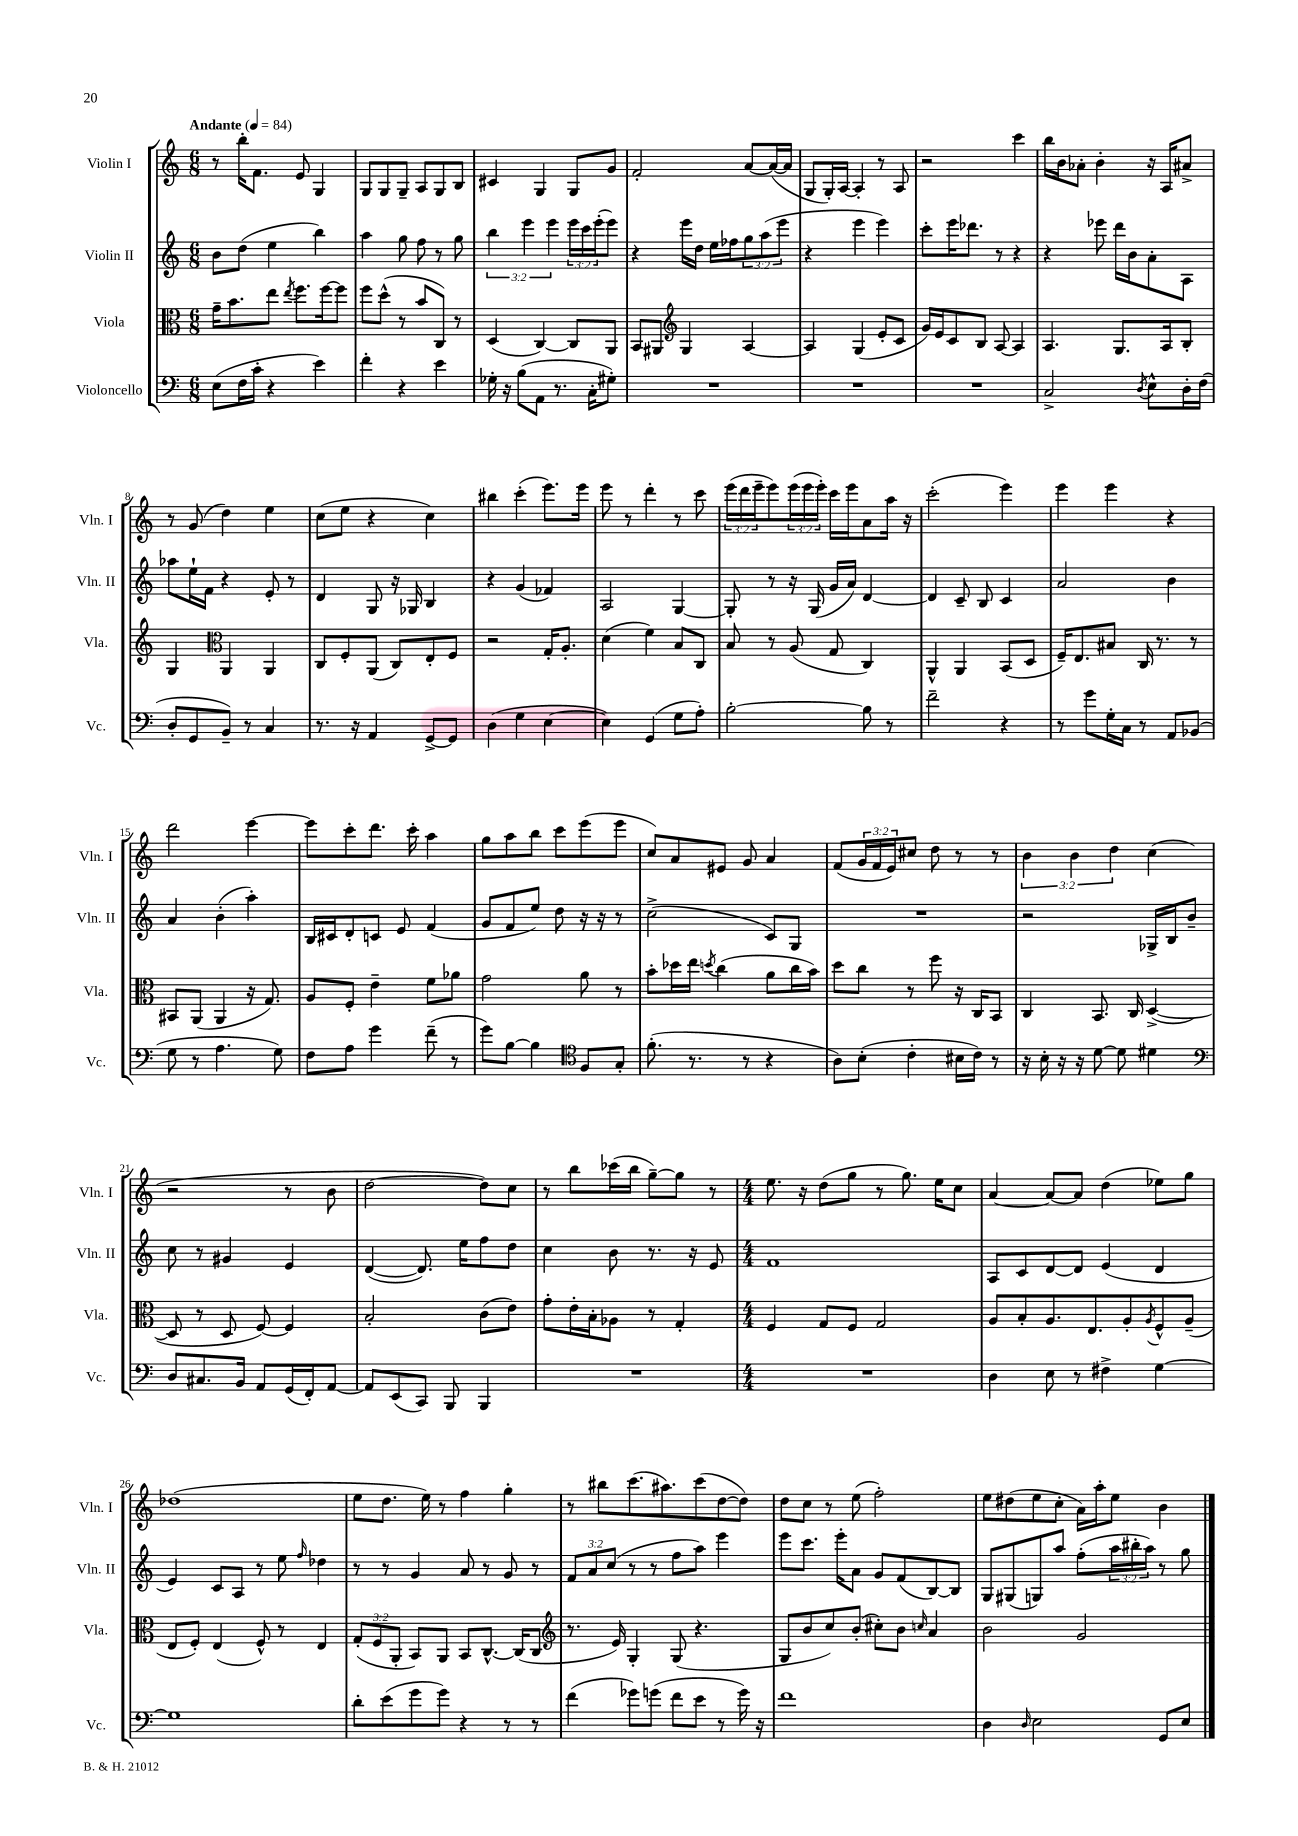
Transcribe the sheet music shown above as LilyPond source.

<<
\new StaffGroup <<
\new Staff = "s0" \with { instrumentName = "Violin I" shortInstrumentName = "Vln. I" } {
    \clef treble \key c \major \numericTimeSignature \time 6/8 \override Staff.TupletNumber.text = #tuplet-number::calc-fraction-text \tempo "Andante" 4 = 84
    r8 b''16-. f'8. e'8 g4 |
    g8 g8 g8-- a8 g8 b8 |
    cis'4 g4 g8 g'8 |
    f'2-. a'8~ a'16~( a'16 |
    g8 g16-.) a16~ a4-. r8 a8 |
    r2 c'''4 |
    b''16 b'16 aes'8-. b'4-. r16 a16 ais'8-> |
    r8 g'8( d''4) e''4 |
    c''8( e''8 r4 c''4) |
    bis''4 c'''4-.( e'''8.) e'''16 |
    e'''8 r8 d'''4-. r8 c'''8 |
    \tuplet 3/2 { e'''16( d'''16 e'''16-- } e'''8) \tuplet 3/2 { e'''16( e'''16 e'''16-.) } c'''16 e'''16 a'8 a''16 r16 |
    c'''2-.( e'''4) |
    e'''4 e'''4 r4 |
    d'''2 e'''4~ |
    e'''8 c'''8-. d'''8. c'''16-. a''4 |
    g''8 a''8 b''8 c'''8 e'''8( e'''8 |
    c''8) a'8 eis'8 g'8 a'4 |
    f'8( \tuplet 3/2 { g'16 f'16 e'16) } cis''8 d''8 r8 r8 |
    \tuplet 3/2 { b'4 b'4 d''4 } c''4( |
    r2 r8 b'8 |
    d''2~ d''8) c''8 |
    r8 b''8 ces'''16( b''16 g''8~--) g''8 r8 |
    \numericTimeSignature \time 4/4 e''8. r16 d''8( g''8 r8 g''8.) e''16 c''8 |
    a'4~ a'8~ a'8 d''4( ees''8) g''8 |
    des''1( |
    e''8 d''8. e''16) r8 f''4 g''4-. |
    r8 bis''8 c'''8.( ais''8.) c'''8( d''8~ d''8) |
    d''8 c''8 r8 e''8( f''2-.) |
    e''8 dis''8( e''8 c''8-. a'16) a''16-. e''8 b'4 \bar "|." |
}
\new Staff = "s1" \with { instrumentName = "Violin II" shortInstrumentName = "Vln. II" } {
    \clef treble \key c \major \numericTimeSignature \time 6/8 \override Staff.TupletNumber.text = #tuplet-number::calc-fraction-text
    b'8 d''8( e''4 b''4) |
    a''4 g''8 f''8 r8 g''8 |
    \tuplet 3/2 { b''4 e'''4 e'''4 } \tuplet 3/2 { e'''16 c'''16 e'''16-.( } e'''8) |
    r4 e'''16 d''16 e''16 fes''16 \tuplet 3/2 { g''8 a''8( e'''8 } |
    r4 e'''4 e'''4) |
    c'''8-. e'''16 des'''8. r8 r4 |
    r4 ees'''8 d'''16 b'16 a'8-. a8 |
    aes''8 e''16-! f'16 r4 e'8-. r8 |
    d'4 g8 r16 ges16 b4 |
    r4 g'4( fes'4) |
    a2 g4~ |
    g8-. r8 r16 g16( g'16 a'16) d'4~ |
    d'4 c'8-- b8 c'4 |
    a'2 b'4 |
    a'4 b'4-.( a''4-.) |
    b16 cis'16 d'8-. c'8 e'8 f'4( |
    g'8 f'8 e''8) d''8 r16 r16 r8 |
    c''2->( c'8) g8 |
    R2. |
    r2 ges16-> b16 b'8-- |
    c''8 r8 gis'4 e'4 |
    d'4~( d'8.) e''16 f''8 d''8 |
    c''4 b'8 r8. r16 e'8 |
    \numericTimeSignature \time 4/4 f'1 |
    a8 c'8 d'8~ d'8 e'4( d'4 |
    e'4) c'8 a8 r8 e''8 \grace { f''16 } des''4 |
    r8 r8 g'4 a'8 r8 g'8 r8 |
    \tuplet 3/2 { f'8 a'8 c''8( } r8 r8 f''8 a''8) e'''4 |
    e'''8 c'''8. e'''16-. a'8 g'8 f'8( b8~) b8 |
    g8 gis8( g8) a''8 f''8-.( \tuplet 3/2 { a''16 bis''16-. a''16) } r8 g''8 \bar "|." |
}
\new Staff = "s2" \with { instrumentName = "Viola" shortInstrumentName = "Vla." } {
    \clef alto \key c \major \numericTimeSignature \time 6/8 \override Staff.TupletNumber.text = #tuplet-number::calc-fraction-text
    g'16-- b'8. e''8 \acciaccatura { e''8 } f''8. f''16~ f''8 |
    f''8 d''8-^( r8 b'8 c8) r8 |
    d4( c4~) c8 a,8 |
    b,8 ais,8 \clef treble g4 a4~ |
    a4 g4( e'8-. c'8 |
    g'16) e'16 c'8 b8 a8~ a4 |
    a4. g8. a16 b8-. |
    g4 \clef alto a,4 a,4 |
    c8 f8-. a,8( c8) e8-. f8 |
    r2 g16-. a8.-. |
    d'4( f'4) b8 c8 |
    b8 r8 a8( g8 c4) |
    a,4-^ a,4 b,8( d8 |
    f16--) e8. bis8 c16 r8. r8 |
    bis,8 a,8( a,4 r16 g8.) |
    a8 f8-. e'4-- f'8 aes'8 |
    g'2 a'8 r8 |
    b'8-. des''16 e''16 \acciaccatura { d''8 } c''4( a'8 c''16 b'16) |
    d''8 c''8 r8 f''8 r16 c16 b,8 |
    c4 b,8. c16 d4~->( |
    d8 r8 d8 f8~) f4 |
    b2-. c'8( e'8) |
    g'8-. e'16-. b16-. aes8 r8 g4-. |
    \numericTimeSignature \time 4/4 f4 g8 f8 g2 |
    a8 b8-. a8. e8. a8-. \acciaccatura { a8 } f8-^ a8--( |
    e8 f8-.) e4( f8-^) r8 e4 |
    \tuplet 3/2 { g8-.( f8 a,8-. } b,8) a,8 b,8 c8.~-^ c16( c8 |
    \clef treble r8. e'16) g4-. g8( r4. |
    g8 b'8 c''8) b'8-.( cis''8-.) b'8 \grace { c''16 } a'4 |
    b'2 g'2 \bar "|." |
}
\new Staff = "s3" \with { instrumentName = "Violoncello" shortInstrumentName = "Vc." } {
    \clef bass \key c \major \numericTimeSignature \time 6/8
    e8( f16 c'16-. r4 e'4) |
    f'4-. r4 e'4 |
    ges16-. r16 b8( a,8 r8. c16-. gis8-.) |
    R2. |
    R2. |
    R2. |
    c2-> \acciaccatura { d8 } e8-^ d16-. f16( |
    d8-. g,8 b,8--) r8 c4 |
    r8. r16 a,4 g,8~-> g,8 |
    d4( g4 e4~ |
    e4) g,4( g8 a8-.) |
    b2~-. b8 r8 |
    f'2-- r4 |
    r8 g'8 g16-. c16 r8 a,8 bes,8( |
    g8 r8 a4. g8) |
    f8 a8 g'4 f'8--( r8 |
    g'8) b8~ b4 \clef tenor f8 g8-. |
    f'8.-.( r8. r8 r4 |
    a8) b8-.( c'4-. bis16 c'16) r8 |
    r16 b16-. r16 r16 d'8~ d'8 dis'4 |
    \clef bass d8 cis8. b,16 a,8 g,16( f,16-.) a,8~ |
    a,8 e,8( c,8) b,,8 b,,4 |
    R2. |
    \numericTimeSignature \time 4/4 R1 |
    d4 e8 r8 fis4-> g4~ |
    g1 |
    d'8-. e'8( g'8 g'8) r4 r8 r8 |
    f'4( ges'8) g'8( f'8 e'8 r8 g'16) r16 |
    f'1 |
    d4 \grace { d16 } e2 g,8 e8 \bar "|." |
}
>>
>>
